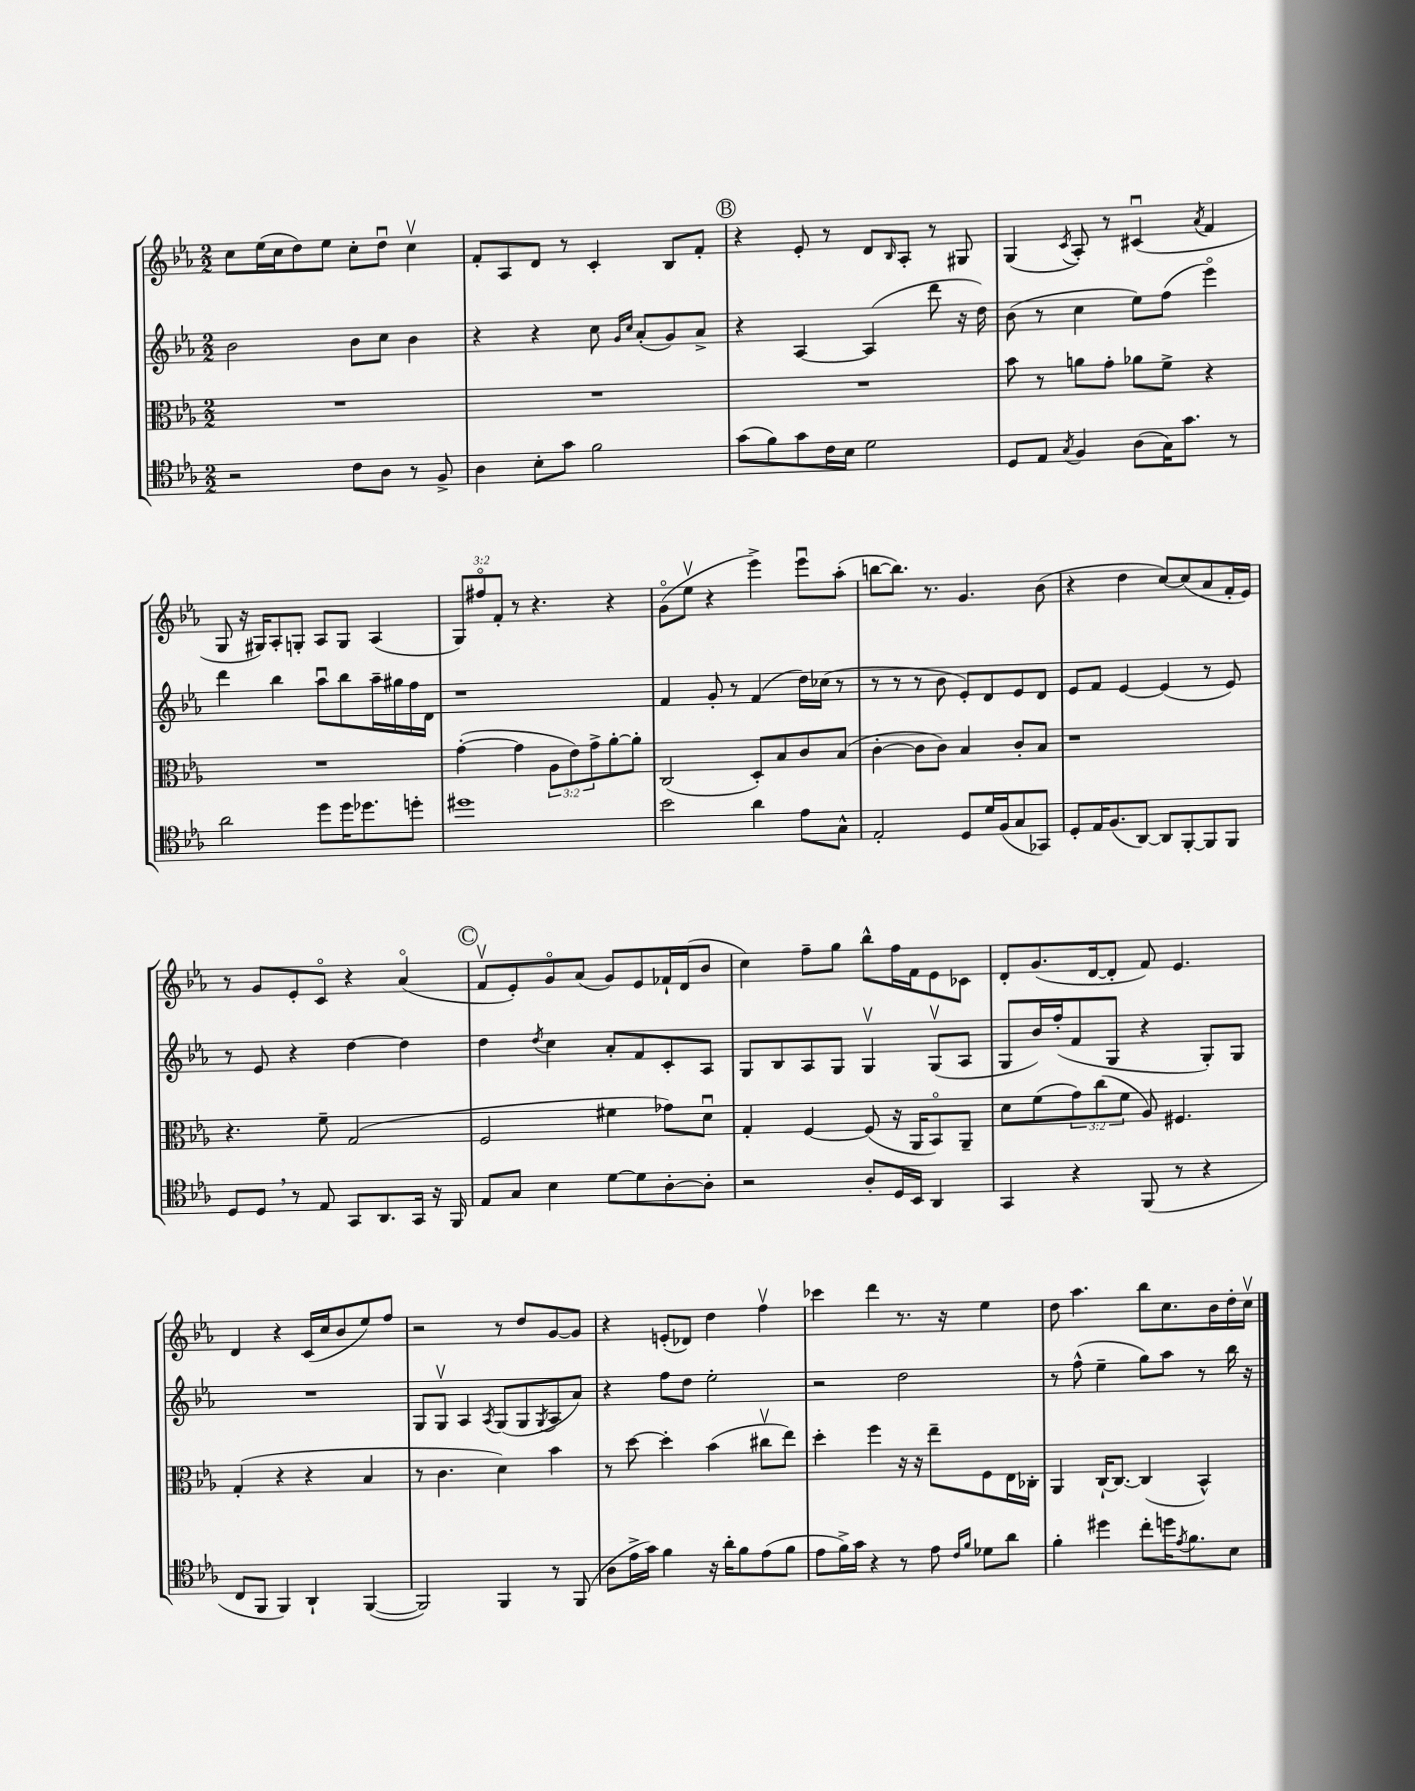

**kern	**kern	**kern	**kern
*staff4	*staff3	*staff2	*staff1
*clefC4	*clefC3	*clefG2	*clefG2
*k[b-e-a-]	*k[b-e-a-]	*k[b-e-a-]	*k[b-e-a-]
*M2/2	*M2/2	*M2/2	*M2/2
2r	1r	2b-\	8cc\L
.	.	.	(16ee-\L
.	.	.	16cc\J
.	.	.	8dd\)
.	.	.	8ee-\J
8c\L	.	8b-\L	8cc'\L
8A-\J	.	8cc\J	8ddu\J
8r	.	4b-\	4ccv\
8F^/	.	.	.
=	=	=	=
4A-\	1r	4r	8f'/L
.	.	.	8A-/
8B-'\L	.	4r	8d/J
8g\J	.	.	8r
2f\	.	8cc\	4c'/
.	.	16qqg/LL	.
.	.	16qqcc/JJ	.
.	.	(8a-'/L	.
.	.	8g/)	8B-/L
.	.	8a-^/J	8f'/J
=	=	=	=
(8g\L	1r	4r	4r
8f\)	.	.	.
8g\	.	[4A-/	8e-'/
16c\L	.	.	8r
16B-\JJ	.	.	.
2d\	.	(4A-/]	8d/L
.	.	.	16qqB-/
.	.	.	8A-'/J
.	.	8ddd\	8r
.	.	16r	8G#/
.	.	16dd\)	.
=	=	=	=
8D/L	8b-\	(8b-\	(4G/
8E-/J	8r	8r	.
8qG/	.	.	8qc/
4F/	8a\L	4cc\	8A-'/)
.	8g'\J	.	8r
(8A-\L	8a-\L	8ee-\L)	(4c#u/
16G\K)	8f^\J	(8ff\J	.
8.g\J	.	.	.
.	.	.	8qa-/
.	4r	4eee-o\)	4f/
8r	.	.	.
=	=	=	=
2a-\	1r	4ddd\	8G/
.	.	.	16r
.	.	.	16G#/LK)
.	.	4bb-\	8A-'/
.	.	.	8G'/J
8dd\L	.	8aa-u\L	8A-/L
16dd\K	.	8bb-\	8G/J
8.dd-\	.	.	.
.	.	16aa-~\L	(4A-/
.	.	16gg#\	.
8dd'\J	.	16ff\	.
.	.	16d\JJ	.
=	=	=	=
1dd#	([4g'\	1r	12G/L)
.	.	.	12ff#o/
.	.	.	12f'/J
.	4g\]	.	8r
.	.	.	4.r
.	12A-\L	.	.
.	12e-\)	.	.
.	12g^\	.	.
.	[8a-'\	.	4r
.	8a-'\]J	.	.
=	=	=	=
2b-\	(2C/	4f/	(8go\L
.	.	.	8ee-v\J
.	.	8g'/	4r
.	.	8r	.
4a-\	8D'/L)	(4f/	4eee-^\)
.	8B-/	.	.
8e-\L	8c/	16dd\LL)	8eee-u\L
.	.	(16cc-\JJ	.
8G^^\J	(8B-/J	8r	(8aa-'\J
=	=	=	=
2E-'/	[4c'\	8r	[8bb\L
.	.	8r	8.bb\]J)
.	8c\]L	8r	.
.	.	.	8.r
.	8c\J)	8b-\	.
8D/L	4B-/	8e-'/L)	4.g/
16d/L	.	8d/	.
(16F/J	.	.	.
8G/	8c'/L	8e-/	.
8GG-/J)	8B-/J	8d/J	(8b-\
=	=	=	=
8D'/L	1r	8e-/L	4r
16E-/K	.	8f/J	.
(8.F/	.	.	.
.	.	[4e-/	4dd\
[8AA-/J)	.	.	.
8AA-/]L	.	(4e-/]	[8cc/L)
[8FF'/	.	.	(8cc/]
8FF/]	.	8r	8a-/
8FF/J	.	8e-/)	16f'/L
.	.	.	16e-/JJ)
=	=	=	=
8D/L	4.r	8r	8r
8D/J	.	8e-/	8g/L
8r	.	4r	8e-'/
8E-/	8f~\	.	8co/J
8GG/L	(2G/	[4dd\	4r
8.AA-/	.	.	.
.	.	4dd\]	(4a-o/
16GG/Jk	.	.	.
16r	.	.	.
16FF/	.	.	.
=	=	=	=
8E-/L	2F/	4dd\	8fv/L
8G/J	.	.	8e-'/)
.	.	8qdd/	.
4B-\	.	4cc\	8go/
.	.	.	(8a-/J
[8d\L	4f#\	8a-'/L	8g/L)
8d\]	.	8f/	8e-/
[8A-'\	8g-\L)	8c'/	16f-`/L
.	.	.	(16d/J
8A-'\]J	8du\J	8A-/J	8b-/J
=	=	=	=
2r	4G'/	8G/L	4cc\)
.	.	8B-/	.
.	[4F/	8A-/	8ff~\L
.	.	8G/J	8gg\J
8A-'/L	(8F/]	4Gv/	8bb-^^\L
16D/L	16r	.	16ff\L
16BB-/JJ	16AA-/LK	.	16f\J
4AA-/	8BB-o/)	(8Gv/L	8e-\
.	8AA-~/J	8A-/J	8c-\J
=	=	=	=
4GG/	8d\L	8G/L	8d'/L
.	(8f\	16b-/L)	(8.g/
.	.	(16ff'/J	.
4r	12g\)	8f/	.
.	.	.	[16d/k
.	(12cc\	.	.
.	.	8G/J	8d'/]J
.	12f\J	.	.
(8FF/	8A-/)	4r	8f/)
8r	4.F#/	.	4.e-/
4r	.	8G'/L)	.
.	.	8G/J	.
=	=	=	=
8C/L	(4G'/	1r	4d/
8FF/J	.	.	.
4FF/)	4r	.	4r
4AA-`/	4r	.	(16c/LL
.	.	.	16cc/J
.	.	.	8b-/
([4FF/	4B-/	.	8ee-/)
.	.	.	8ff/J
=	=	=	=
2FF/])	8r	8G/L	2r
.	4.c\	8Gv/J	.
.	.	4A-/	.
.	.	8qA-/	.
4FF/	4d\)	(8G/L	8r
.	.	8G/	8dd/L
.	.	8qG/	.
8r	4b-\	8A-/	[8g/
(8FF/	.	8a-/J)	8g/]J
=	=	=	=
8A-\L	8r	4r	4r
16e-^\L	[8dd\	.	.
16g\JJ)	.	.	.
4f\	4dd'\]	8ff\L	(8e'/L
.	.	8dd\J	8d-/J)
16r	(4b-\	2ee-'\	4dd\
16a-'\LK	.	.	.
8f\	.	.	.
(8e-\	8cc#v\L	.	4ffv\
8f\J	8ee-\J)	.	.
=	=	=	=
8e-\L	4dd'\	2r	4ccc-\
16f^\L)	.	.	.
16g\JJ	.	.	.
4r	4ff\	.	4ddd\
8r	16r	2dd\	8.r
.	16r	.	.
8e-\	8ee-~\L	.	.
.	.	.	16r
16qqc/LL	.	.	.
16qqf/JJ	.	.	.
8d-\L	8F\	.	4ee-\
8a-\J	16E-\L	.	.
.	16C-'\JJ	.	.
=	=	=	=
4f'\	4AA-/	8r	8dd\
.	.	(8ff^^\	4.aa-\
4dd#\	[16C`/LK	4ee-~\	.
.	8.C/_J	.	.
8cc'\L	(4C/]	8gg\L)	8bb-\L
16dd\K	.	8aa-\J	8.cc\
8qe-/	.	.	.
8.f\	.	.	.
.	4BB-^^/)	8r	.
.	.	.	16b-\L
8B-\J	.	16bb-\	16dd'\
.	.	16r	16ccv\JJ
==	==	==	==
*-	*-	*-	*-
